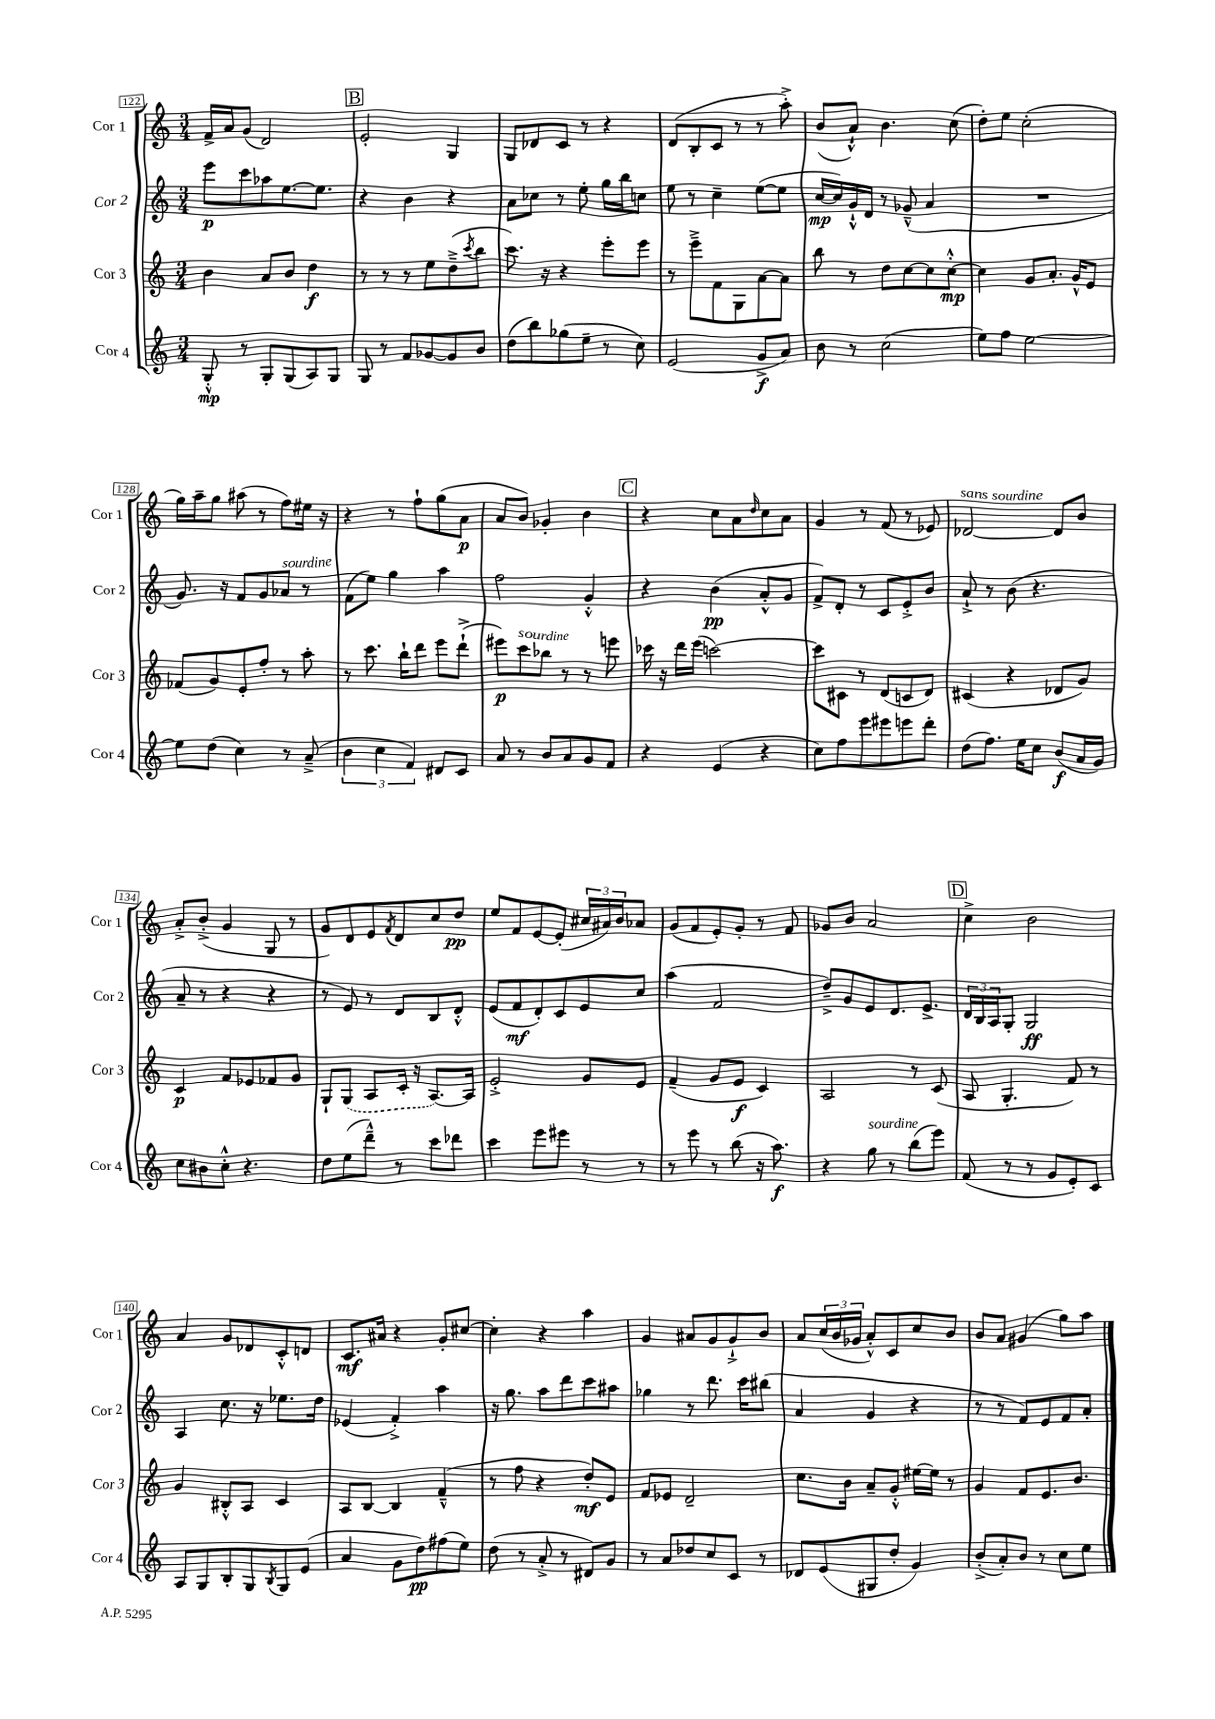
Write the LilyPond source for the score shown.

<<
\new StaffGroup <<
\new Staff = "s0" \with { instrumentName = "Cor 1" shortInstrumentName = "Cor 1" } {
    \clef treble \key c \major \numericTimeSignature \time 3/4
    f'16-> a'16 g'8( d'2) |
    \mark \markup { \box "B" } e'2-. g4 |
    g8 des'8 c'8 r8 r4 |
    d'8( b8-. c'8 r8 r8 a''8-.->) |
    b'8( a'8-!-^) b'4. c''8( |
    d''8-.) e''8 c''2-.( |
    g''16) a''16-- g''8 ais''8( r8 f''8) eis''16 r16 |
    r4 r8 f''8-! g''8( a'8\p |
    a'8 b'8) ges'4-. b'4 |
    \mark \markup { \box "C" } r4 c''8 a'8 \grace { d''16 } c''8 a'8 |
    g'4 r8 f'8( r8 ees'8) |
    des'2~^\markup { \italic "sans sourdine" } des'8 b'8 |
    a'8-.-> b'8-.->( g'4 g8 r8 |
    g'8) d'8 e'8 \acciaccatura { f'8 } d'8 c''8 d''8\pp |
    e''8 f'8 e'8~ e'8-.( \tuplet 3/2 { cis''16 ais'16) b'16 } aes'8 |
    g'8( f'8 e'8-.) g'8-. r8 f'8 |
    ges'8 b'8 a'2 |
    \mark \markup { \box "D" } c''4-> b'2 |
    a'4 g'8 des'8 c'8-.-^ d'8 |
    c'8.\mf ais'16 r4 g'8-. cis''8~ |
    cis''4-. r4 a''4 |
    g'4 ais'8 g'8 g'8-!-> b'8 |
    a'8 \tuplet 3/2 { c''16( b'16 ges'16 } a'8-.-^) c'8 c''8 b'8 |
    b'8 a'8 gis'4( g''8) a''8 \bar "|." |
}
\new Staff = "s1" \with { instrumentName = "Cor 2" shortInstrumentName = "Cor 2" } {
    \clef treble \key c \major \numericTimeSignature \time 3/4
    e'''8\p c'''8 aes''8 e''8.~ e''8. |
    \mark \markup { \box "B" } r4 b'4 r4 |
    a'8 ces''8 r8 e''8-. g''16 b''16 c''8 |
    e''8 r8 c''4-- e''8~( e''8 |
    c''16~\mp c''16) g'16-!-^ d'16 r8 ges'8---^( a'4 |
    R2. |
    g'8.) r16 f'8 g'8 aes'8^\markup { \italic "sourdine" } r8 |
    f'8( e''8) g''4 a''4 |
    f''2 g'4-.-^ |
    \mark \markup { \box "C" } r4 b'4\pp( a'8-.-^ g'8 |
    f'8->) d'8-. r8 c'8 e'8-.-> b'8 |
    a'8-!-> r8 b'8( r4. |
    a'8-- r8 r4 r4 |
    r8 e'8) r8 d'8 b8 d'8-.-^ |
    e'8( f'8\mf d'8-.) c'8 e'8 c''8 |
    a''4( f'2 |
    d''8--->) g'8 e'8 d'8. e'8.-> |
    \mark \markup { \box "D" } \tuplet 3/2 { d'16 b16 a16 } g8-. g2\ff |
    a4 c''8. r16 ees''8. d''16 |
    ees'4( f'4-.->) a''4 |
    r16 g''8. a''8 d'''8 c'''8 ais''8 |
    ges''4 r8 d'''8. c'''16 bis''8( |
    a'4 g'4 r4 |
    r8 r8 f'8) e'8 f'8 a'8-. \bar "|." |
}
\new Staff = "s2" \with { instrumentName = "Cor 3" shortInstrumentName = "Cor 3" } {
    \clef treble \key c \major \numericTimeSignature \time 3/4
    b'4 a'8 b'8 d''4\f |
    \mark \markup { \box "B" } r8 r8 r8 e''8 d''8--->( \acciaccatura { c'''8 } b''8 |
    c'''8.) r16 r4 e'''8-. e'''8 |
    r8 e'''8---> f'8 g8 a'8~ a'8 |
    b''8 r8 d''8 c''8~ c''8 c''8~-.-^\mp |
    c''4 g'8 a'8.-. g'16-^ e'8 |
    fes'8( g'8) e'8-. f''8-. r8 a''8-. |
    r8 c'''8. b''16-! d'''8 e'''8 d'''8-!->( |
    eis'''8\p) c'''8^\markup { \italic "sourdine" } bes''8 r8 r8 e'''8 |
    \mark \markup { \box "C" } ces'''16 r16 d'''16 e'''16( c'''2~) |
    c'''8 cis'8 r8 d'8( c'8 d'8) |
    cis'4( r4 des'8 g'8) |
    c'4\p f'8 ees'8 fes'8 g'8 |
    g8-! \once \slurDashed g8( a8 c'16-. r16 a8.~) a16 |
    e'2-.-> g'8 e'8 |
    f'4--( g'8 e'8\f c'4) |
    a2 r8 c'8( |
    \mark \markup { \box "D" } a8 g4.-. f'8) r8 |
    g'4 bis8-.-^ a8 c'4 |
    a8 b8~ b4 f'4---^( |
    r8 f''8 r4 d''8-.\mf) e'8 |
    f'8 ees'8 d'2-- |
    c''8. b'16 a'8-- g'8-.-^ eis''16~ eis''16 r8 |
    g'4 f'8 e'8. b'8. \bar "|." |
}
\new Staff = "s3" \with { instrumentName = "Cor 4" shortInstrumentName = "Cor 4" } {
    \clef treble \key c \major \numericTimeSignature \time 3/4
    g8-.-^\mp r8 g8-. g8( a8) g8 |
    \mark \markup { \box "B" } g8 r8 f'8 ges'8~ ges'8 b'8 |
    d''8( b''8) ges''8( e''8-- r8 c''8) |
    e'2( g'8->\f a'8) |
    b'8 r8 c''2( |
    e''8) f''8 e''2~ |
    e''8 d''8( c''4) r8 a'8--->( |
    \tuplet 3/2 { b'4 c''4 f'4) } dis'8 c'8 |
    a'8 r8 b'8 a'8 g'8 f'8 |
    \mark \markup { \box "C" } r4 e'4( r4 |
    c''8) f''8 e'''8 eis'''8 e'''8 d'''8-. |
    d''8( f''8.) e''16 c''8 b'8\f( a'16 g'16) |
    c''8 bis'8 c''8-.-^ r4. |
    d''8 e''8( d'''8---^) r8 c'''8 des'''8 |
    c'''4 e'''8 eis'''8 r8 r8 |
    r8 e'''8 r8 b''8( r16 a''8.\f) |
    r4 g''8^\markup { \italic "sourdine" } r8 b''8( e'''8) |
    \mark \markup { \box "D" } f'8( r8 r8 g'8 e'8-.) c'8 |
    a8 g8 b8-. g8 \acciaccatura { b8 } g8 e'8( |
    a'4 g'8 d''8\pp) fis''8( e''8) |
    d''8( r8 a'8-.-> r8 dis'8) g'8 |
    r8 a'8 des''8 c''8 c'8 r8 |
    des'8 e'8( gis8 d''8-. g'4) |
    b'8-.->( a'8-.) b'8 r8 c''8 e''8 \bar "|." |
}
>>
>>
\layout { \context { \Score currentBarNumber = #122 \override BarNumber.stencil = #(make-stencil-boxer 0.1 0.3 ly:text-interface::print) } }
